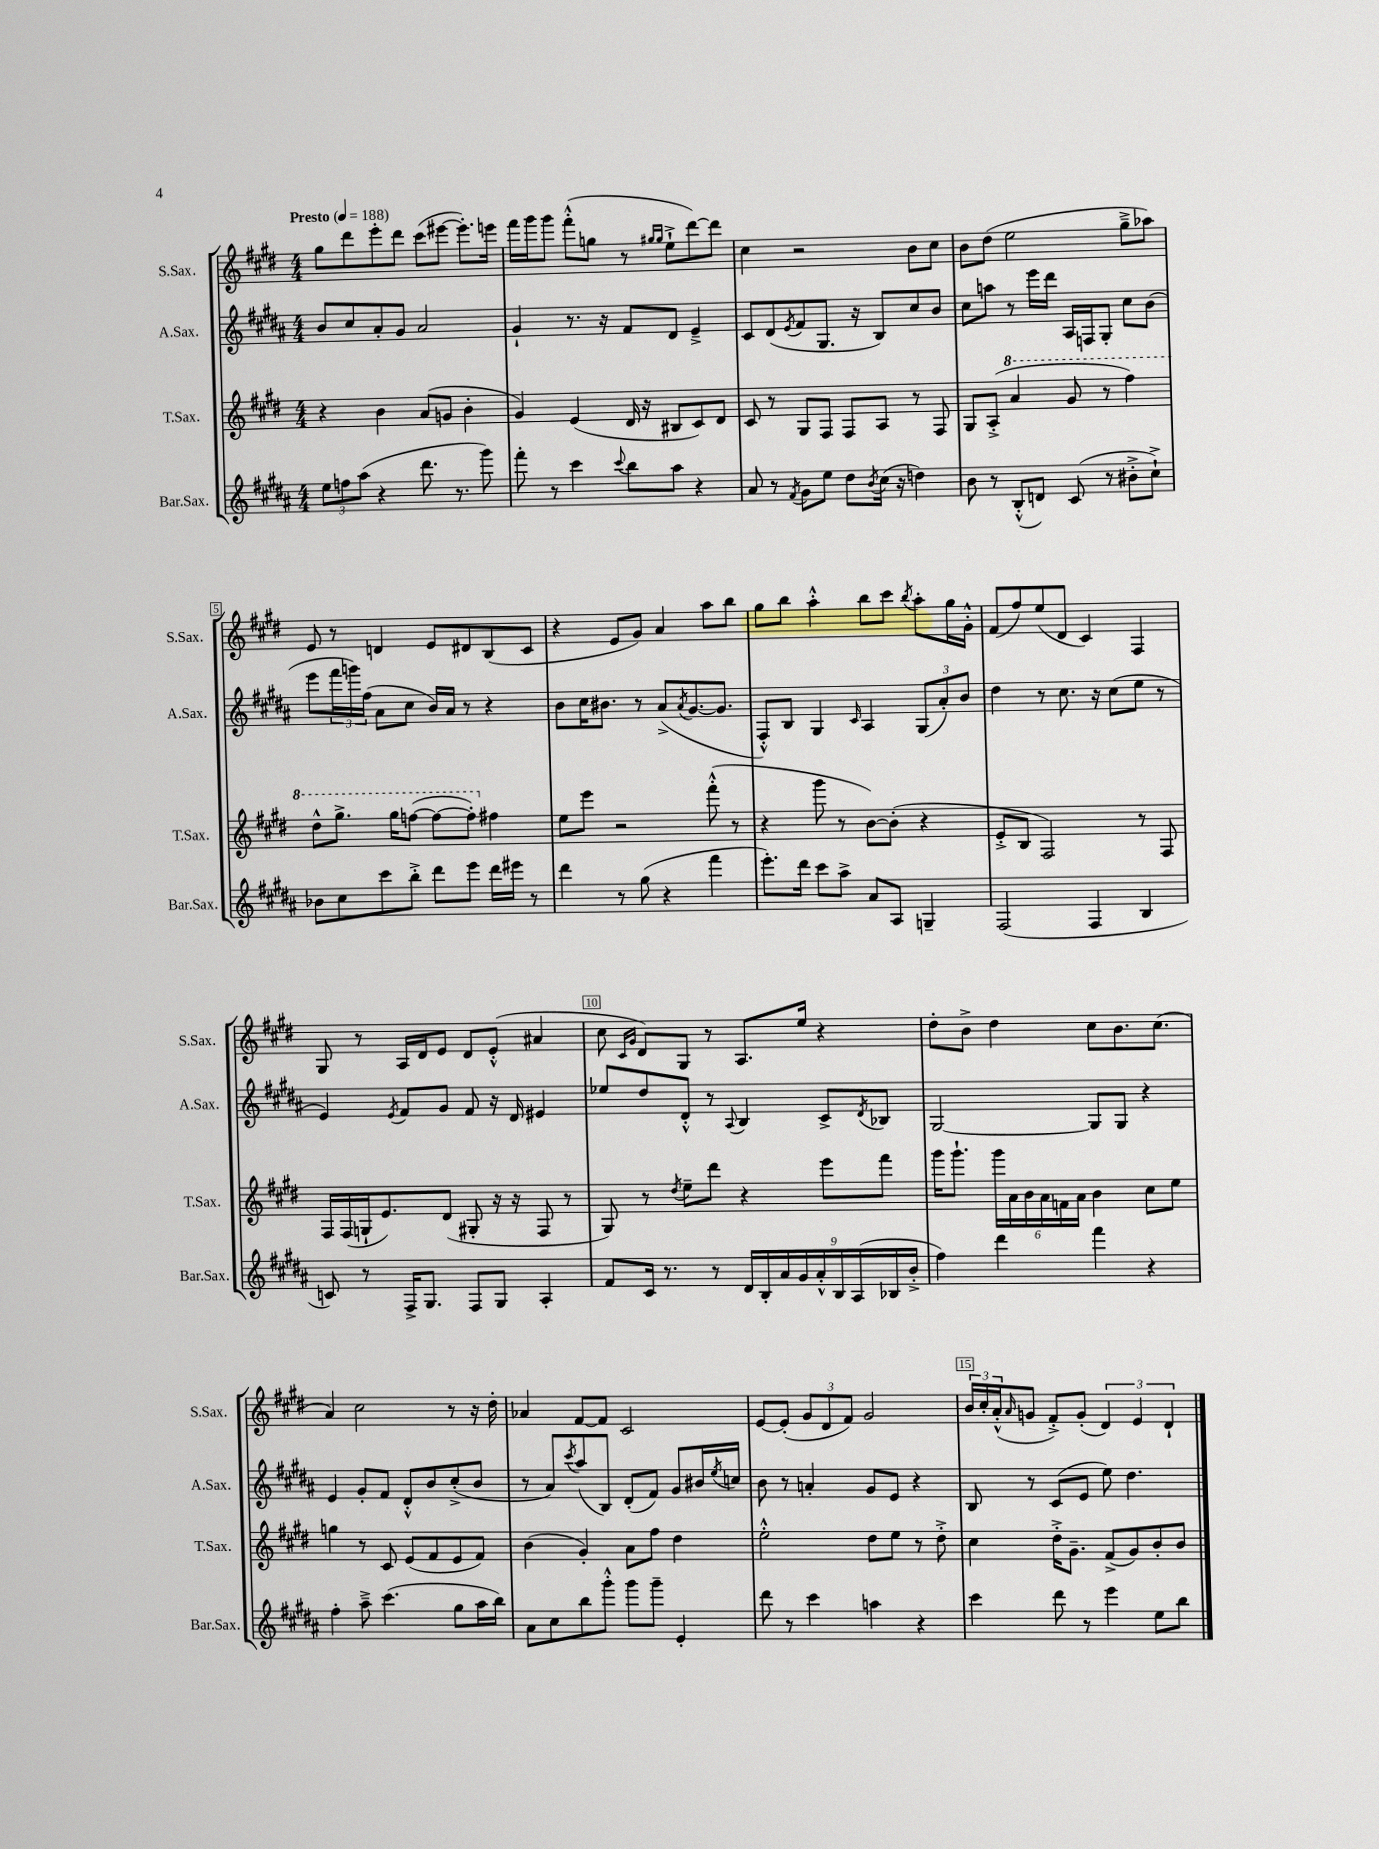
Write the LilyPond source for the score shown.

<<
\new StaffGroup <<
\new Staff = "s0" \with { instrumentName = "S.Sax." shortInstrumentName = "S.Sax." } {
    \clef treble \key e \major \numericTimeSignature \time 4/4 \tempo "Presto" 4 = 188
    gis''8 dis'''8 e'''8-. dis'''8 cis'''8( eis'''8~ eis'''8.-.) e'''16 |
    fis'''16 gis'''16 gis'''8 fis'''8-.-^( g''8 r8 \grace { gis''16 gis''16 } e''8-!-> dis'''8~) dis'''8 |
    cis''4 r2 b'8 cis''8 |
    b'8 dis''8( e''2 gis''8---> aes''8) |
    e'8 r8 d'4 e'8 dis'8 b8( cis'8 |
    r4 e'8 gis'8) a'4 a''8 b''8 |
    gis''8 b''8 a''4-.-^ b''8 cis'''8 \acciaccatura { b''8 } a''8-. gis''16 gis'16-.-^ |
    fis'8( fis''8) e''8( dis'8 cis'4) fis4 |
    gis8 r8 a16 dis'16 e'8 dis'8 e'8-.-^( ais'4 |
    cis''8 \grace { cis'16 gis'16 } dis'8) gis8 r8 a8. e''16 r4 |
    dis''8-. b'8-> dis''4 cis''8 b'8. cis''8.( |
    a'4) cis''2 r8 r16 dis''16-. |
    aes'4 fis'8~ fis'8 cis'2 |
    e'8~ e'8-.( \tuplet 3/2 { gis'8 dis'8 fis'8) } gis'2 |
    \tuplet 3/2 { b'16 cis''16-. a'16-.-^( } \grace { a'16 } g'8 fis'8-.->) g'8-.( \tuplet 3/2 { dis'4) e'4 dis'4-! } \bar "|." |
}
\new Staff = "s1" \with { instrumentName = "A.Sax." shortInstrumentName = "A.Sax." } {
    \clef treble \key b \major \numericTimeSignature \time 4/4
    b'8 cis''8 ais'8-. gis'8 ais'2 |
    gis'4-! r8. r16 fis'8 dis'8 e'4---> |
    cis'8 dis'8( \acciaccatura { e'8 } fis'8 gis8. r16 b8) cis''8 b'8 |
    cis''8 a''8 r8 e'''16 dis'''16 ais16 f16 gis8-. cis''8 b'8( |
    e'''8 \tuplet 3/2 { fis'''16 g'''16) fis''16( } ais'8 cis''8 b'16) ais'16 r8 r4 |
    b'8 cis''16 bis'8. r8 ais'8->( \acciaccatura { ais'8 } gis'8.~ gis'8. |
    fis8-.-^) b8 gis4 \grace { cis'16 } ais4 \tuplet 3/2 { gis8( ais'8-.) b'8 } |
    dis''4 r8 cis''8. r16 cis''8( e''8 r8 |
    e'4) \acciaccatura { e'8 } fis'8 gis'8 fis'8 r16 dis'16 eis'4 |
    ees''8 dis''8 dis'8-.-^ r8 \appoggiatura { ais8 } b4 cis'8-> \acciaccatura { dis'8 } bes8 |
    gis2~ gis8 gis8 r4 |
    e'4 gis'8-. fis'8 dis'8-.-^ b'8 cis''8-.->( b'8 |
    r8 ais'8) \acciaccatura { cis'''8 } ais''8( b8) dis'8-.( fis'8) gis'8 bis'16 \acciaccatura { e''8 } c''16 |
    b'8 r8 a'4-. gis'8 e'8 r4 |
    b8 r8 cis'8( e'8 e''8) dis''4. \bar "|." |
}
\new Staff = "s2" \with { instrumentName = "T.Sax." shortInstrumentName = "T.Sax." } {
    \clef treble \key e \major \numericTimeSignature \time 4/4
    r4 b'4 a'8( g'8 b'4-. |
    gis'4) e'4( dis'16 r16 bis8 cis'8) dis'8 |
    cis'8 r8 gis8 fis8 fis8 a8 r8 fis8 |
    gis8 a8-.->( \ottava #1 a''4 gis''8 r8 fis'''4) |
    dis'''8-^ gis'''8.-> gis'''16 f'''8~( f'''8~ f'''8-.) \ottava #0 fis''!4 |
    e''8 e'''8 r2 fis'''8-.-^( r8 |
    r4 gis'''8 r8 b'8~) b'8-.( r4 |
    e'8-.-> b8 fis2) r8 fis8 |
    fis16 fis16( g16-! e'8.) dis'8( gis8-. r16 r16 fis8 r8 |
    gis8) r8 \acciaccatura { dis''8 } e''8-- dis'''8 r4 e'''8 fis'''8 |
    gis'''16 gis'''8.-! \tuplet 6/4 { gis'''16 a'16 b'16 a'16 f'16 a'16 } b'4 cis''8 e''8 |
    g''4 r8 cis'8 e'8( fis'8 e'8 fis'8) |
    b'4( gis'4-.) a'8 fis''8 dis''4 |
    e''2-.-^ dis''8 e''8 r8 dis''8-.-> |
    cis''4 dis''16-.-> gis'8.-- fis'8->( gis'8) b'8-. b'8 \bar "|." |
}
\new Staff = "s3" \with { instrumentName = "Bar.Sax." shortInstrumentName = "Bar.Sax." } {
    \clef treble \key b \major \numericTimeSignature \time 4/4
    \tuplet 3/2 { e''8 f''8 ais''8( } r4 dis'''8. r8. gis'''8) |
    fis'''8-. r8 cis'''4 \appoggiatura { cis'''8 } b''8 ais''8 r4 |
    ais'8 r8 \acciaccatura { fis'8 } gis'8 e''8 dis''8 \acciaccatura { b'8 } cis''16( r16 d''4) |
    b'8 r8 b8-.-^( d'8) cis'8( r8 bis'8-.-> cis''8-!->) |
    bes'8 cis''8 cis'''8 b''8-.-> dis'''8 e'''8 dis'''16 eis'''16 r8 |
    dis'''4 r8 gis''8( r4 fis'''4 |
    e'''8.-.) dis'''16 cis'''8 ais''8-> ais'8 ais8 g4-- |
    fis2( fis4 b4 |
    c'8) r8 fis16-> gis8. fis8 gis8 ais4-. |
    fis'8 cis'16 r8. r8 \tuplet 9/8 { dis'16 b16-. ais'16 gis'16 ais'16-.-^ b16 ais16( bes16 b'16-.-> } |
    fis''4) dis'''4 fis'''4 r4 |
    fis''4-. ais''8---> cis'''4.( gis''8 ais''16 b''16) |
    ais'8 cis''8 b''8 gis'''8-.-^ gis'''8 gis'''8-- e'4-. |
    dis'''8 r8 cis'''4 a''4 r4 |
    cis'''4 dis'''8 r8 e'''4 e''8 b''8 \bar "|." |
}
>>
>>
\layout { \context { \Score \override BarNumber.break-visibility = ##(#f #t #t) barNumberVisibility = #(every-nth-bar-number-visible 5) \override BarNumber.stencil = #(make-stencil-boxer 0.1 0.3 ly:text-interface::print) } }
